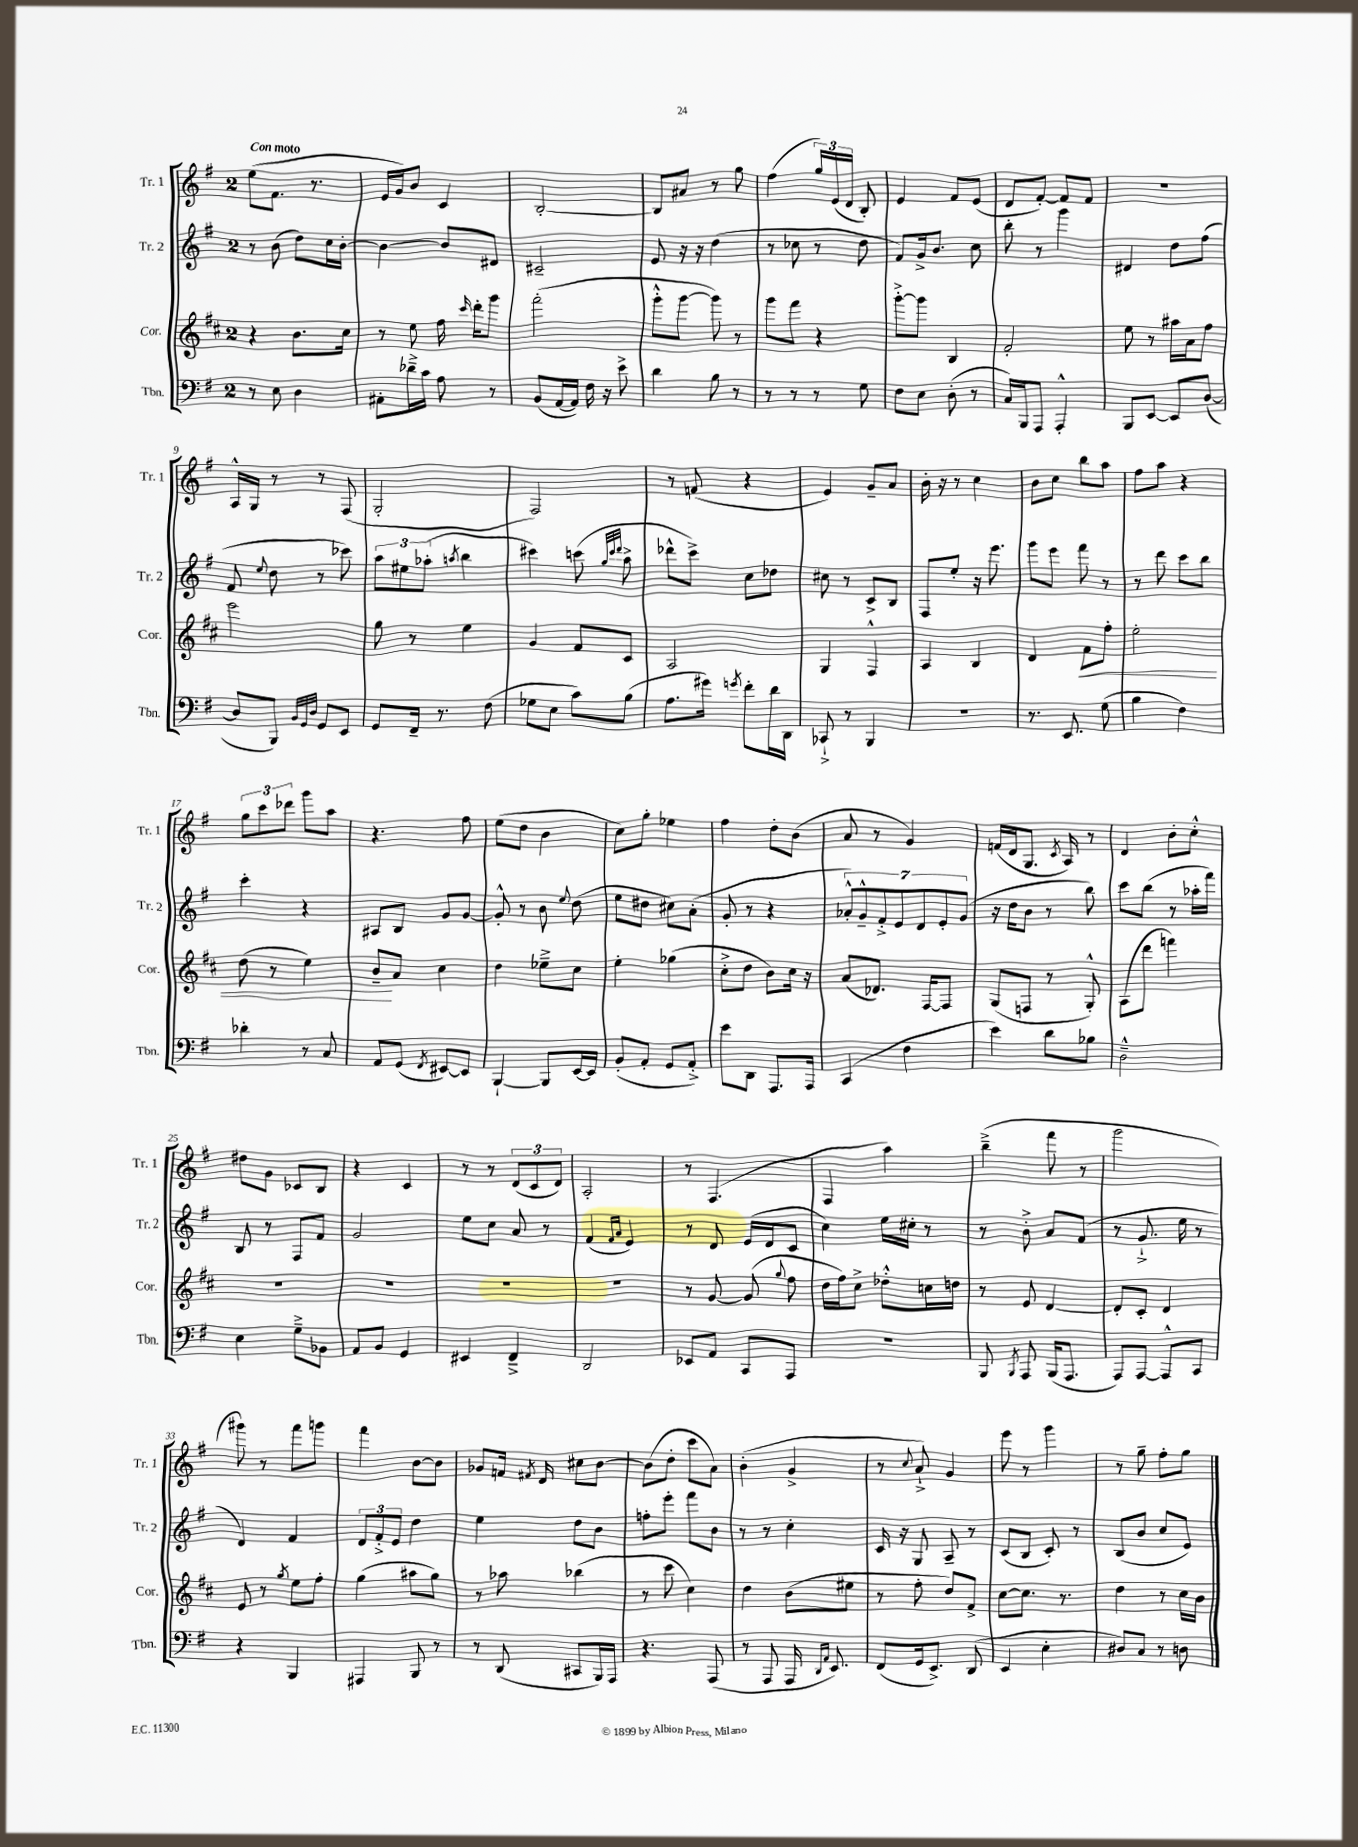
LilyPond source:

<<
\new StaffGroup <<
\new Staff = "s0" \with { instrumentName = "Tr. 1" shortInstrumentName = "Tr. 1" } {
    \clef treble \key g \major \once \override Staff.TimeSignature.style = #'single-digit \time 2/4 \tempo "Con moto"
    \autoBeamOff e''8[( fis'8.] r8. |
    e'16[ g'16) b'8] c'4 |
    b2~-. |
    b8[ ais'8] r8 g''8 |
    fis''4( \tuplet 3/2 { g''16[) e'16( d'16] } b8-.) |
    e'4 fis'8[ e'8]( |
    d'8[ fis'8]~-.) fis'8[ fis'8] |
    r2 |
    a16[-^ g16] r8 r8 fis8( |
    g2-. |
    fis2) |
    r8 f'8( r4 |
    e'4) g'8[-- a'8] |
    b'16-. r16 r8 c''4 |
    b'8[ c''8] b''8[ a''8] |
    fis''8[ a''8] r4 |
    \tuplet 3/2 { g''8[ c'''8 des'''8] } g'''8[ a''8] |
    r4. fis''8 |
    e''8[( d''8] b'4 |
    c''8[) g''8]-. ees''4 |
    fis''4 d''8[-. b'8]( |
    a'8 r8 g'4) |
    f'16[( d'16 g8.] \acciaccatura { c'8 } a16) r8 |
    d'4 b'8[-. c''8]-.-^ |
    dis''8[ g'8] ces'8[ b8] |
    r4 c'4 |
    r8 r8 \tuplet 3/2 { d'8[( c'8 d'8]) } |
    a2-. |
    r8 fis4.( |
    fis4 a''4) |
    b''4--->( fis'''8 r8 |
    g'''2 |
    gis'''8) r8 fis'''8[ g'''8] |
    fis'''4 b'8[~ b'8] |
    ges'8[ f'16] \acciaccatura { fis'8 } d'16 cis''8[ b'8]~ |
    b'8[( d''8]-. c'''8[ a'8]) |
    b'4-.( g'4-> |
    r8 \appoggiatura { c''8 } a'8-!->) g'4 |
    e'''8 r8 g'''4 |
    r8 g''8-- fis''8[-. g''8] \bar "|." |
}
\new Staff = "s1" \with { instrumentName = "Tr. 2" shortInstrumentName = "Tr. 2" } {
    \clef treble \key g \major \once \override Staff.TimeSignature.style = #'single-digit \time 2/4
    \autoBeamOff r8 b'8( d''8[) c''16 b'16]~-. |
    b'4~ b'8[ dis'8] |
    cis'2-- |
    e'8 r16 r16 d''4( |
    r8 ces''8 r8 d''8 |
    fis'8[) g'16-> b'8.] c''8 |
    b''8-. r8 g'''4 |
    dis'4 d''8[ fis''8]( |
    fis'8 \appoggiatura { e''8 } d''8 r8 ces'''8) |
    \tuplet 3/2 { a''8[ eis''8 aes''8]-.( } \acciaccatura { a''8 } b''4 |
    cis'''4) c'''8( \grace { g''32[ c'''32 d'''32] } a''8-> |
    des'''8[-^ c'''8]->) c''8[ des''8] |
    cis''8 r8 c'8[-> b8] |
    fis8[ e''8]-. r16 e'''8. |
    g'''8[ e'''8] fis'''8 r8 |
    r8 d'''8 c'''8[ b''8] |
    c'''4-. r4 |
    ais8[ b8] g'8[ g'8]~ |
    g'8-.-^ r8 b'8 \appoggiatura { e''8 } d''8( |
    e''8[ dis''8] cis''8[) a'8]-.( |
    g'8-. r8 r4 |
    \tuplet 7/4 { aes'8[-.-^) g'8---^ fis'8-.-> e'8 d'8 e'8-. g'8]( } |
    r16 d''16[ b'8] r8 b''8) |
    c'''8[ b''8]( r8 aes''16[-. fis'''16]) |
    b8 r8 fis8[ fis'8] |
    g'2 |
    e''8[ c''8] a'8 r8 |
    fis'4( \grace { fis'16[ a'16] } e'4) |
    r8 d'8 e'16[( d'16 c'8] |
    c''4) e''16[ cis''16]-. r8 |
    r8 b'8-.-> a'8[ fis'8]( |
    r8 g'8.-!-> e''16 r8 |
    d'4) fis'4 |
    \tuplet 3/2 { d'8[ fis'8-.-> e'8] } d''4 |
    e''4 d''8[ b'8] |
    f''8[-. e'''8]-. fis'''8[ b'8] |
    r8 r8 c''4-. |
    c'16 r16 g8 a8-- r8 |
    c'8[( b8] c'8-.) r8 |
    b8[( b'8] c''8[ e'8]) \bar "|." |
}
\new Staff = "s2" \with { instrumentName = "Cor." shortInstrumentName = "Cor." } {
    \clef treble \key d \major \once \override Staff.TimeSignature.style = #'single-digit \time 2/4
    \autoBeamOff r4 b'8.[ cis''16] |
    r8 e''8 fis''16 \grace { cis'''16 } d'''16[-. g'''8] |
    fis'''2-.( |
    g'''8[-.-^ g'''8]~ g'''8) r8 |
    g'''8[ fis'''8] r4 |
    g'''8[~-.-> g'''8] b4 |
    fis'2-. |
    e''8 r8 ais''16[ a'16 fis''8] |
    e'''2 |
    g''8 r8 e''4 |
    g'4 fis'8[ cis'8] |
    a2 |
    g4 fis4-^ |
    a4 b4 |
    d'4 fis'8[\< fis''8]-. |
    e''2-. |
    d''8( r8 e''4) |
    b'8[--\! a'8] cis''4 |
    d''4 ees''8[---> cis''8] |
    e''4-. ges''4( |
    cis''8[-.-> d''8] b'8[) cis''16] r16 |
    a'8[( des'8.]) fis16[~ fis8] |
    g8[( f8] r8 g8-.-^) |
    a8[( d'''8] f'''4) |
    R2 |
    R2 |
    R2 |
    R2 |
    r8 g'8~ g'8( \appoggiatura { g''8 } fis''8 |
    d''16[ fis''16) cis''8]-> des''8[-.-^ c''16 d''16] |
    r8 e'8 d'4~ |
    d'8[-. cis'8]-. d'4 |
    e'8 r8 \acciaccatura { g''8 } e''8[ fis''8]-. |
    g''4( ais''8[ g''8]) |
    r8 aes''8 bes''4( |
    r8 cis'''8 cis''4) |
    d''4 b'8[( eis''8] |
    r8 fis''8-. d''8[) fis'8]-> |
    cis''8[~ cis''8.] r8. |
    d''4 r8 cis''16[ b'16] \bar "|." |
}
\new Staff = "s3" \with { instrumentName = "Tbn." shortInstrumentName = "Tbn." } {
    \clef bass \key g \major \once \override Staff.TimeSignature.style = #'single-digit \time 2/4
    \autoBeamOff r8 e8 d4 |
    ais,8[-. des'16---> c'16] a8 r8 |
    b,8[( a,16~ a,16]) fis16 r16 e'8-> |
    d'4 b8 r8 |
    r8 r8 r8 g8 |
    fis8[ e8] d8-.( r8 |
    c16[) b,,16 a,,8] a,,4-.-^ |
    b,,8[ e,8]~ e,8[ d8]~( |
    d8[ b,,8]) \grace { b,32[ g,32 d32] } g,8[ e,8] |
    g,8[ fis,16]-- r8. fis8( |
    ges8[ e8] c'8[) b8]( |
    a8.[ gis'16]) \acciaccatura { g'8 } fis'8[-. d'16 d,16] |
    ces,8-!-> r8 b,,4 |
    R2 |
    r8. e,8. g8( |
    b4 fis4) |
    des'4-. r8 c8 |
    a,8[ g,8]( \acciaccatura { fis,8 } eis,8[~) eis,8] |
    b,,4~-! b,,8[ e,16~ e,16] |
    b,8[-.( a,8]-. g,8[ a,8]-.->) |
    e'8[ d,8] a,,8.[ a,,16] |
    c,4( fis4 |
    e'4) d'8[ bes8] |
    d2---^ |
    e4 g8[---> bes,8] |
    a,8[ b,8] g,4 |
    eis,4 fis,4---> |
    d,2 |
    ees,8[ a,8] c,8[ a,,8] |
    R2 |
    b,,8 \acciaccatura { b,,8 } a,,8 b,,16[( a,,8.] |
    a,,8[) a,,8]~ a,,8[-^ c,8] |
    r4 b,,4 |
    ais,,4 b,,8 r8 |
    r8 d,8( cis,8[ b,,16) a,,16] |
    r4. a,,8( |
    r8 a,,8 a,,16 \grace { d,16[ a,16] } e,8.) |
    fis,8[( g,16 e,8.]->) d,8( |
    e,4 e4-. |
    dis8[) c8] r8 d8 \bar "|." |
}
>>
>>
